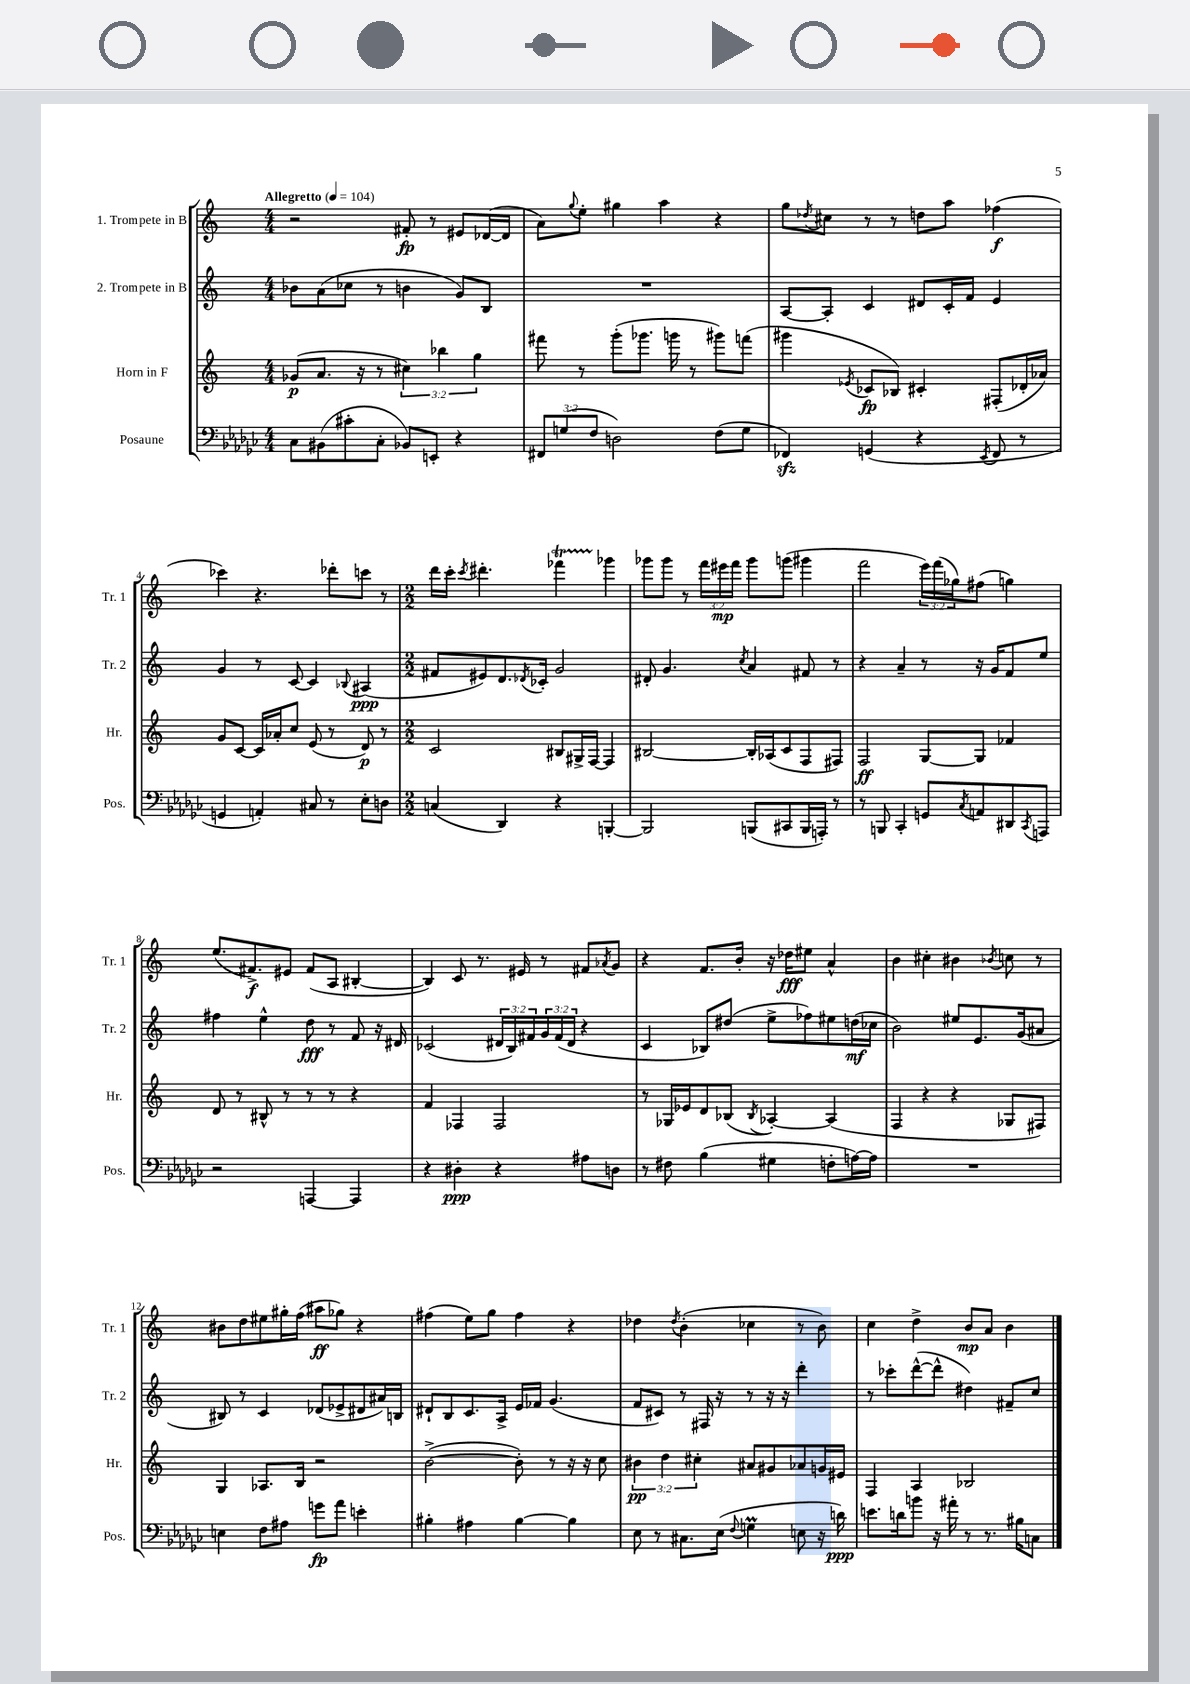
<<
\new StaffGroup <<
\new Staff = "s0" \with { instrumentName = "1. Trompete in B" shortInstrumentName = "Tr. 1" } {
    \clef treble \key c \major \numericTimeSignature \time 4/4 \override Staff.TupletNumber.text = #tuplet-number::calc-fraction-text \tempo "Allegretto" 4 = 104
    r2 fis'8-.\fp r8 eis'8 des'16~( des'16 |
    a'8) \appoggiatura { g''8 } e''8-. gis''4 a''4 r4 |
    g''8 \acciaccatura { des''8 } cis''8 r8 r8 d''8 a''8 fes''4\f( |
    ces'''4) r4. des'''8-. c'''8 r8 |
    \numericTimeSignature \time 2/2 d'''16 c'''16-. \acciaccatura { c'''8 } dis'''4.-. fes'''4\startTrillSpan ges'''4\stopTrillSpan |
    ges'''8 ges'''8 r8 \tuplet 3/2 { f'''16 eis'''16\mp f'''16 } ges'''8 g'''8( gis'''4 |
    f'''2 \tuplet 3/2 { e'''16) f'''16( ges''16) } fis''8( g''4) |
    e''8.( fis'8.->\f) eis'8 fis'8( a8 bis4~-. |
    bis4) c'8 r8. eis'16 r8 fis'8 \acciaccatura { aes'8 } g'8 |
    r4 f'8. b'16-. r16 des''16\fff eis''8 a'4-^ |
    b'4 cis''4-. bis'4 \acciaccatura { bes'8 } c''8 r8 |
    bis'8 d''8 eis''8 gis''16-. f''16( ais''8\ff ges''8) r4 |
    fis''4( e''8) g''8 fis''4 r4 |
    des''4 \acciaccatura { des''8 } b'4-.( ces''4 r8 b'8) |
    c''4 d''4-> b'8\mp a'8 b'4 \bar "|." |
}
\new Staff = "s1" \with { instrumentName = "2. Trompete in B" shortInstrumentName = "Tr. 2" } {
    \clef treble \key c \major \numericTimeSignature \time 4/4 \override Staff.TupletNumber.text = #tuplet-number::calc-fraction-text
    bes'8 a'8( ces''8 r8 b'4 g'8) b8 |
    R1 |
    a8~ a8-. c'4 dis'8 c'16-. f'16 e'4 |
    g'4 r8 c'8~ c'4 \appoggiatura { bes8 } ais4\ppp( |
    \numericTimeSignature \time 2/2 fis'8 eis'8) d'8. \acciaccatura { des'8 } ces'16-. g'2 |
    dis'8-. g'4. \acciaccatura { c''8 } a'4 fis'8 r8 |
    r4 a'4-- r8 r16 g'16 f'8 e''8 |
    fis''4 e''4-^ d''8\fff r8 f'8 r16 dis'16 |
    ces'2( \tuplet 3/2 { dis'16 b16) fis'16 } \tuplet 3/2 { g'16 fis'16( dis'16 } r4 |
    c'4 bes8) dis''8( e''8-> fes''8) eis''8 d''16\mf( ces''16 |
    b'2) eis''8 e'8. g'16( ais'8 |
    bis8) r8 c'4 des'8( ees'8-> dis'8 ais'16) b16 |
    dis'8-! b8 c'8. a16-> e'16 fes'16 g'4.( |
    f'8 cis'8) r8 fis16 r16 r8 r16 r16 d'''4-. |
    r8 ces'''8-. d'''8~-^( d'''8-^ dis''4) fis'8-- c''8 \bar "|." |
}
\new Staff = "s2" \with { instrumentName = "Horn in F" shortInstrumentName = "Hr." } {
    \clef treble \key c \major \numericTimeSignature \time 4/4 \override Staff.TupletNumber.text = #tuplet-number::calc-fraction-text
    ges'8\p( a'8. r16 r8 \tuplet 3/2 { cis''4) bes''4 g''4 } |
    fis'''8 r8 g'''8-.( ges'''8. g'''16 r8 gis'''8) f'''8( |
    gis'''4 \acciaccatura { ees'8 } ces'8\fp bes8) cis'4-. fis8-.( des'16-. aes'16) |
    g'8 c'8~ c'16 aes'16-. c''8 e'8( r8 d'8\p) r8 |
    \numericTimeSignature \time 2/2 c'2 bis8 gis16-> f16~ f4 |
    bis2~ bis16-. aes16( c'8 f8 fis8) |
    f2\ff g8~ g8 fes'4 |
    d'8 r8 bis8-^ r8 r8 r8 r4 |
    f'4 fes4 fes2 |
    r8 ges16 ees'16 d'8 bes8( \acciaccatura { bes8 } aes4~-.) aes4( |
    f4 r4 r4 ges8 fis8) |
    g4 aes8. b16 r2 |
    b'2~->( b'8-.) r8 r16 r16 c''8 |
    \tuplet 3/2 { bis'4\pp d''4 cis''4-. } ais'8 gis'8 aes'8 g'16 eis'16 |
    f4 a4 bes2 \bar "|." |
}
\new Staff = "s3" \with { instrumentName = "Posaune" shortInstrumentName = "Pos." } {
    \clef bass \key ges \major \numericTimeSignature \time 4/4 \override Staff.TupletNumber.text = #tuplet-number::calc-fraction-text
    ces8 bis,8( cis'8-. ces8-. bes,8) e,8-. r4 |
    \tuplet 3/2 { fis,8 g8( f8 } d2) f8( g8 |
    fes,4\sfz) g,4( r4 \acciaccatura { ees,8 } fes,8 r8 |
    g,4 a,4-.) cis8 r8 ees8-. d8 |
    \numericTimeSignature \time 2/2 c4( des,4) r4 b,,4~-. |
    b,,2 b,,8( cis,8 b,,16 a,,16-.) r8 |
    r8 b,,8 ces,4-. g,8 \acciaccatura { ces8 } a,8 dis,8 \acciaccatura { ces,8 } a,,8 |
    r2 a,,4~ a,,4 |
    r4 dis4-.\ppp r4 ais8 d8 |
    r8 fis8 bes4( gis4 f8-. a16~) a16 |
    R1 |
    e4 f8 ais8 g'8\fp aes'8 e'4-. |
    bis4-. ais4 bis4~ bis4 |
    ees8 r8 cis8. ees16( \appoggiatura { f8 } g4\prall e8 r16 d'16\ppp) |
    e'8. d'16 b'8 r16 ais'16-. r8 r8. bis16 c8 \bar "|." |
}
>>
>>
